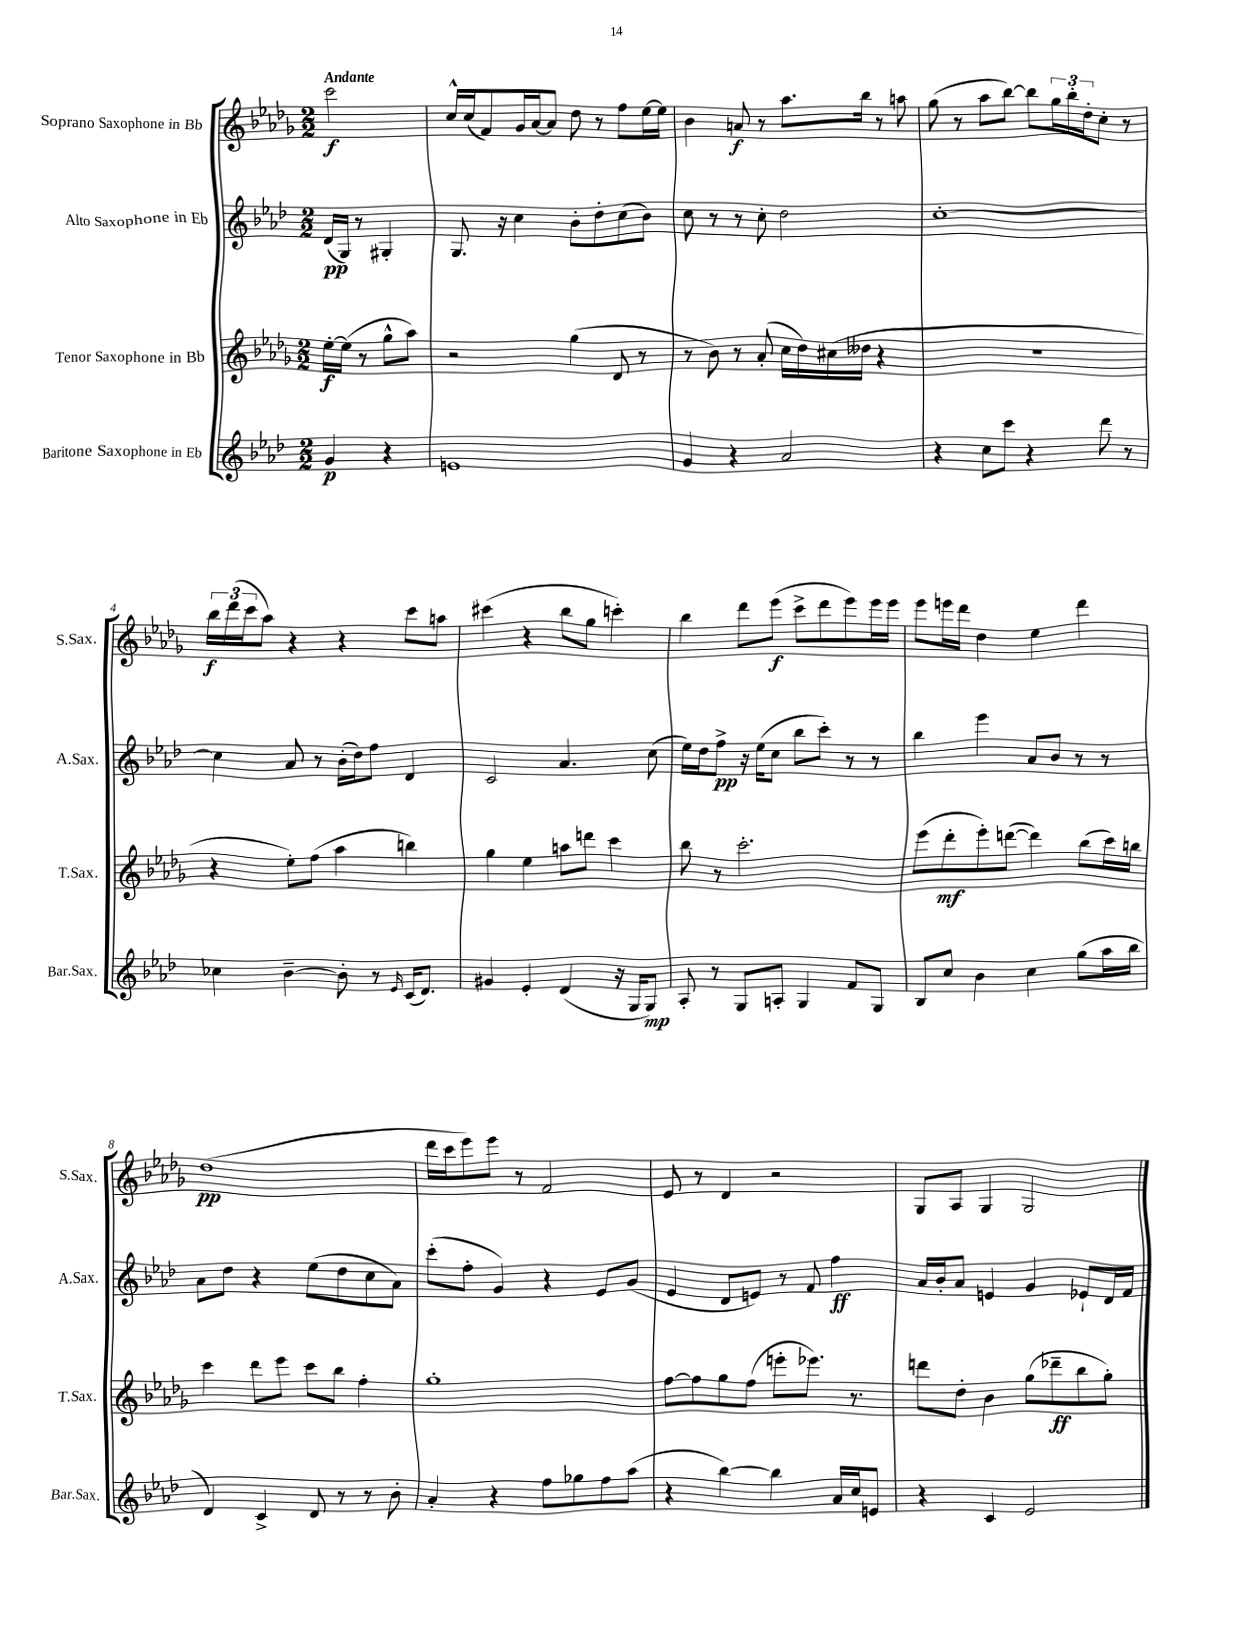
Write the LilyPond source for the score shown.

<<
\new StaffGroup <<
\new Staff = "s0" \with { instrumentName = "Soprano Saxophone in Bb" shortInstrumentName = "S.Sax." } {
    \clef treble \key des \major \numericTimeSignature \time 2/2 \partial 2 \tempo "Andante"
    c'''2\f |
    c''16-^ c''16( f'8) ges'16 aes'16~ aes'8 des''8 r8 f''8 ees''16~ ees''16 |
    bes'4 a'8\f r8 aes''8. bes''16 r8 a''8 |
    ges''8( r8 aes''8 bes''8~) bes''8 \tuplet 3/2 { ges''16 bes''16-. des''16-. } c''8-. r8 |
    \tuplet 3/2 { bes''16\f des'''16( c'''16 } aes''8) r4 r4 c'''8 a''8 |
    cis'''4( r4 bes''8 ges''8 c'''4-.) |
    bes''4 des'''8 ees'''8\f( c'''8-> des'''8 ees'''8) ees'''16 ees'''16 |
    ees'''8 e'''16 des'''16 des''4 ees''4 des'''4 |
    des''1\pp( |
    des'''16 c'''16 ees'''8) ees'''8 r8 f'2 |
    ees'8 r8 des'4 r2 |
    ges8 aes8 ges4 ges2 \bar "|." |
}
\new Staff = "s1" \with { instrumentName = "Alto Saxophone in Eb" shortInstrumentName = "A.Sax." } {
    \clef treble \key aes \major \numericTimeSignature \time 2/2 \partial 2
    des'16\pp( g16) r8 gis4-. |
    g8. r16 c''4 bes'8-. des''8-. c''8( bes'8) |
    c''8 r8 r8 c''8-. des''2 |
    c''1~-. |
    c''4 aes'8 r8 bes'16-.( des''16) f''8 des'4 |
    c'2 aes'4. c''8( |
    ees''16) des''16 f''8->\pp r16 ees''16( c''8 bes''8 c'''8-.) r8 r8 |
    bes''4 ees'''4 aes'8 bes'8 r8 r8 |
    aes'8 des''8 r4 ees''8( des''8 c''8 aes'8) |
    c'''8-.( f''8-. g'4) r4 ees'8 g'8( |
    ees'4 des'8 e'8) r8 f'8 f''4\ff |
    aes'16 bes'16-. aes'8 e'4 g'4 ees'8-! des'16 f'16 \bar "|." |
}
\new Staff = "s2" \with { instrumentName = "Tenor Saxophone in Bb" shortInstrumentName = "T.Sax." } {
    \clef treble \key des \major \numericTimeSignature \time 2/2 \partial 2
    ees''16~-.\f ees''16( r8 ges''8-^ aes''8) |
    r2 ges''4( des'8 r8 |
    r8 bes'8) r8 aes'8-.( c''16 des''16) cis''16( deses''16 r4 |
    R1 |
    r4 ees''8-.) f''8( aes''4 b''4) |
    ges''4 ees''4 a''8 d'''8 c'''4 |
    bes''8 r8 c'''2.-. |
    ees'''8( des'''8-.\mf ees'''8-.) d'''8~( d'''4) bes''8( c'''16) b''16 |
    c'''4 des'''8 ees'''8 c'''8 bes''8 f''4-. |
    ges''1-. |
    f''8~ f''8 ges''8 f''8( e'''8-. ees'''8.) r8. |
    d'''8 des''8-. bes'4 ges''8( des'''8--\ff bes''8 ges''8-.) \bar "|." |
}
\new Staff = "s3" \with { instrumentName = "Baritone Saxophone in Eb" shortInstrumentName = "Bar.Sax." } {
    \clef treble \key aes \major \numericTimeSignature \time 2/2 \partial 2
    g'4\p r4 |
    e'1 |
    g'4 r4 aes'2 |
    r4 c''8 c'''8 r4 des'''8 r8 |
    ces''4 bes'4~-- bes'8-. r8 \grace { ees'16 } c'16( des'8.) |
    gis'4 ees'4-. des'4( r16 g16 g8\mp) |
    aes8-. r8 g8 a8-. g4 f'8 g8 |
    bes8 c''8 bes'4 c''4 g''8( aes''16 bes''16 |
    des'4) c'4-> des'8 r8 r8 bes'8-. |
    aes'4-. r4 f''8 ges''8 f''8 aes''8( |
    r4 bes''4~) bes''4 aes'16 c''16 e'8 |
    r4 c'4 ees'2 \bar "|." |
}
>>
>>
